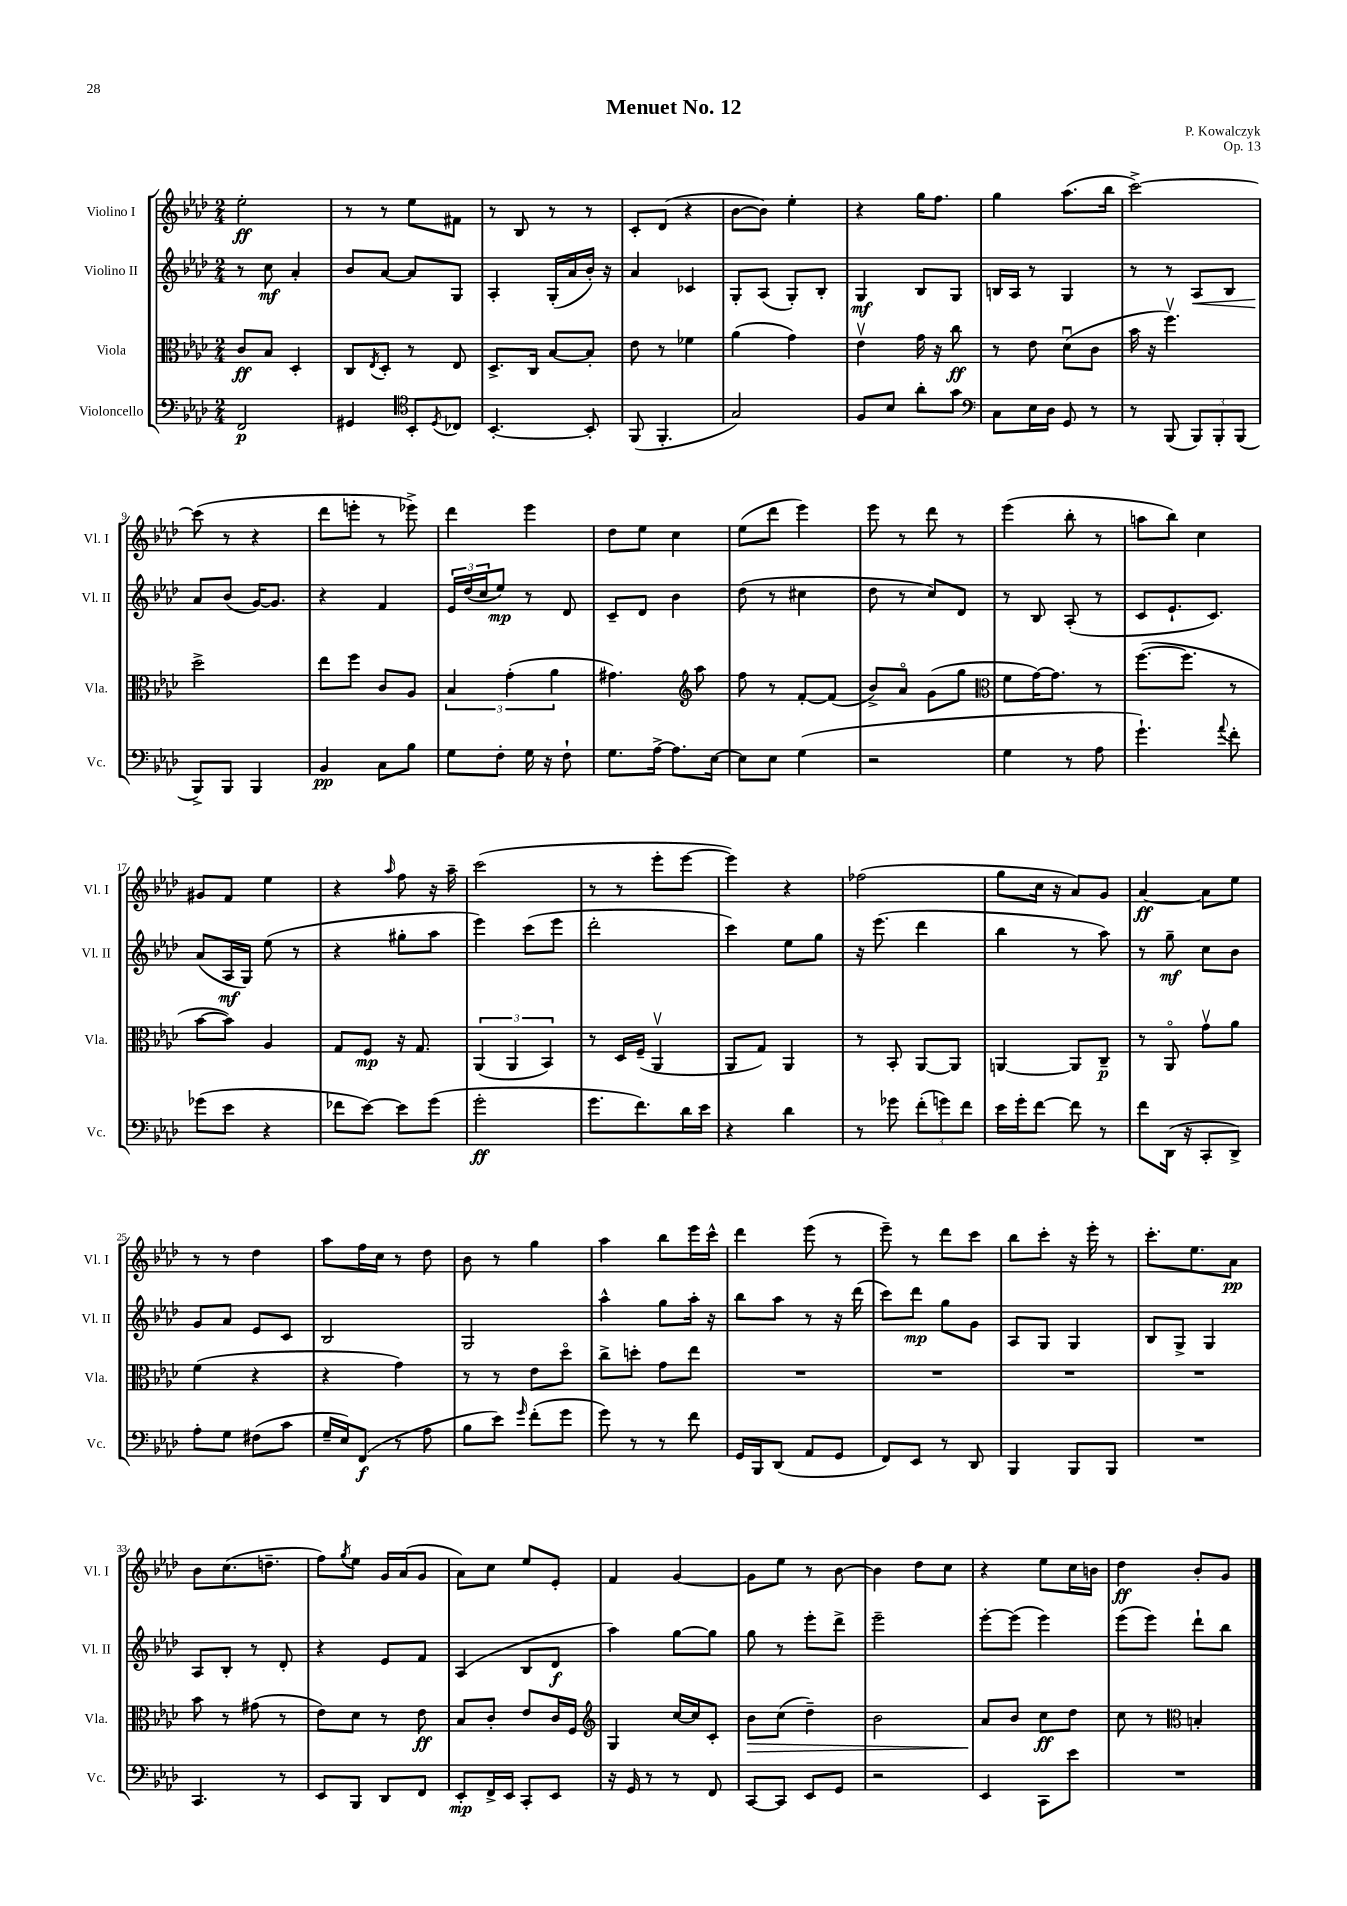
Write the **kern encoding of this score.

**kern	**kern	**kern	**kern
*staff4	*staff3	*staff2	*staff1
*clefF4	*clefC3	*clefG2	*clefG2
*k[b-e-a-d-]	*k[b-e-a-d-]	*k[b-e-a-d-]	*k[b-e-a-d-]
*M2/4	*M2/4	*M2/4	*M2/4
2FF	8c	8r	2ee-'
.	8B-	8cc	.
.	4D-'	4a-'	.
=	=	=	=
4GG#	8C	8b-	8r
.	8qE-	.	.
.	8D-'	[8a-	8r
*clefC4	*	*	*
8BB-'	8r	8a-]	8ee-
8qD-	.	.	.
8C-	8E-	8G	8f#
=	=	=	=
[4.BB-'	8.D-^	4A-'	8r
.	.	.	8B-
.	16C	.	.
.	[8B-	(16G'	8r
.	.	16a-	.
8BB-']	8B-']	16b-')	8r
.	.	16r	.
=	=	=	=
(8FF	8e-	4a-	8c'
4.FF'	8r	.	(8d-
.	4f-	4c-	4r
=	=	=	=
2G)	(4a-	8G'	[8b-
.	.	(8A-	8b-])
.	4g)	8G')	4ee-'
.	.	8B-'	.
=	=	=	=
8F	4e-v	4G	4r
8B-	.	.	.
8a-'	16g	8B-	16gg
.	16r	.	8.ff
8g	8cc	8G	.
=	=	=	=
*clefF4	*	*	*
8C	8r	16B	4gg
.	.	16A-	.
16E-	8e-	8r	.
16D-	.	.	.
8GG	(8d-u	4G	(8.aa-
8r	8c	.	.
.	.	.	16bb-
=	=	=	=
8r	16b-	8r	[2ccc^)
.	16r	.	.
(8BBB-	4.ffv)	8r	.
12BBB-)	.	8A-	.
12BBB-'	.	.	.
.	.	8B-	.
(12BBB-	.	.	.
=	=	=	=
8BBB-^)	2dd-^	8a-	(8ccc]
8BBB-	.	(8b-	8r
4BBB-	.	[16g)	4r
.	.	8.g]	.
=	=	=	=
4BB-	8ee-	4r	8ddd-
.	8ff	.	8eee'
8C	8c	4f	8r
8B-	8A-	.	8eee-^)
=	=	=	=
8G	6B-	24e-	4ddd-
.	.	(24dd-	.
.	.	24cc	.
8F'	.	8ee-)	.
.	(6g'	.	.
16G	.	8r	4eee-
16r	.	.	.
.	6a-	.	.
8F`	.	8d-	.
=	=	=	=
8.G	4.g#)	8c~	8dd-
.	.	8d-	8ee-
[16A-^	.	.	.
8.A-]	.	4b-	4cc
*	*clefG2	*	*
.	8aa-	.	.
[16E-	.	.	.
=	=	=	=
8E-]	8ff	(8dd-	(8ee-
8E-	8r	8r	8ddd-
(4G	[8f'	4cc#	4eee-)
.	(8f]	.	.
=	=	=	=
2r	8b-^)	8dd-	8eee-
.	8a-o	8r	8r
.	(8g	8cc)	8ddd-
.	8gg	8d-	8r
=	=	=	=
*	*clefC3	*	*
4G	8f	8r	(4eee-
.	[16g)	8B-	.
.	8.g]	.	.
8r	.	(8A-'	8bb-'
8A-	8r	8r	8r
=	=	=	=
4.g`)	([8.ff	8c	8aa
.	.	8.e-`	8bb-)
.	8.ff]	.	.
.	.	.	4cc
.	.	8.c)	.
8qqa-	.	.	.
8f'	8r	.	.
=	=	=	=
(8g-	[8b-	(8a-	8g#
8e-	8b-])	16A-	8f
.	.	16G)	.
4r	4A-	(8ee-	4ee-
.	.	8r	.
=	=	=	=
8f-	8G	4r	4r
[8e-)	8F	.	.
.	.	.	16qqaa-
8e-]	16r	8gg#'	8ff
.	8.G	.	.
(8g	.	8aa-	16r
.	.	.	16aa-~
=	=	=	=
2g'	(6AA-	4eee-)	(2ccc
.	6AA-	.	.
.	.	(8ccc	.
.	6BB-)	.	.
.	.	8eee-	.
=	=	=	=
8.g	8r	2ddd-'	8r
.	16D-	.	8r
8.f)	(16F~	.	.
.	4AA-v	.	8eee-'
16d-	.	.	[8eee-
16e-	.	.	.
=	=	=	=
4r	8AA-	4ccc)	4eee-])
.	8G)	.	.
4d-	4AA-	8ee-	4r
.	.	8gg	.
=	=	=	=
8r	8r	16r	(2ff-
.	.	(8.eee-	.
8g-	8BB-'	.	.
(12f'	[8AA-	4ddd-	.
12g)	.	.	.
.	8AA-]	.	.
12f	.	.	.
=	=	=	=
16e-	[4AA	4bb-	8gg
16g'	.	.	.
[8f	.	.	16cc
.	.	.	16r
8f]	8AA]	8r	8a-)
8r	8C~	8aa-)	8g
=	=	=	=
8f	8r	8r	[4a-
(16DD-	8AA-o	8gg~	.
16r	.	.	.
8CC'	8gv	8cc	8a-]
8DD-^)	8a-	8b-	8ee-
=	=	=	=
8A-'	(4f	8g	8r
8G	.	8a-	8r
(8F#	4r	8e-	4dd-
8c	.	8c	.
=	=	=	=
16G~	4r	2B-	8aa-
16E-)	.	.	.
(8FF	.	.	16ff
.	.	.	16cc
8r	4g)	.	8r
8A-	.	.	8dd-
=	=	=	=
8B-	8r	2G	8b-
8e-)	8r	.	8r
16qqg	.	.	.
(8f'	8e-	.	4gg
8g	8dd-o	.	.
=	=	=	=
8g)	8cc^	4aa-^^	4aa-
8r	8dd'	.	.
8r	8g	8gg	8bb-
8f	8ee-	16aa-'	16eee-
.	.	16r	16ccc^^
=	=	=	=
16GG	2r	8bb-	4ddd-
16BBB-	.	.	.
(8DD-	.	8aa-	.
8AA-	.	8r	(8eee-
8GG	.	16r	8r
.	.	(16ddd-	.
=	=	=	=
8FF)	2r	8ccc)	8eee-~)
8EE-	.	8ddd-	8r
8r	.	8gg	8ddd-
8DD-	.	8g	8ccc
=	=	=	=
4BBB-	2r	8A-	8bb-
.	.	8G	8ccc'
8BBB-	.	4G	16r
.	.	.	16eee-'
8BBB-	.	.	8r
=	=	=	=
2r	2r	8B-	8.ccc'
.	.	8G^	.
.	.	.	8.ee-
.	.	4G	.
.	.	.	8a-
=	=	=	=
4.CC	8b-	8A-	8b-
.	8r	8B-'	(8.cc
.	(8g#	8r	.
.	.	.	8.dd~
8r	8r	8d-'	.
=	=	=	=
8EE-	8e-)	4r	8ff)
.	.	.	8qgg
8BBB-	8d-	.	8ee-
8DD-	8r	8e-	16g
.	.	.	(16a-
8FF	8e-	8f	8g
=	=	=	=
8EE-'	8B-	(4A-	8a-)
16FF^	8c'	.	8cc
16EE-	.	.	.
8CC'	8e-	8B-	8ee-
8EE-	16c	8d-	8e-'
.	16F	.	.
=	=	=	=
*	*clefG2	*	*
16r	4G	4aa-)	4f
16GG	.	.	.
8r	.	.	.
8r	[16cc	[8gg	[4g
.	16cc]	.	.
8FF	8c'	8gg]	.
=	=	=	=
[8CC	8b-	8gg	8g]
8CC]	(8cc	8r	8ee-
8EE-	4dd-~)	8eee-'	8r
8GG	.	8ddd-^	[8b-
=	=	=	=
2r	2b-	2eee-~	4b-]
.	.	.	8dd-
.	.	.	8cc
=	=	=	=
4EE-	8a-	[8eee-'	4r
.	8b-	(8eee-]	.
8CC	8cc	4eee-)	8ee-
8e-	8dd-	.	16cc
.	.	.	16b
=	=	=	=
2r	8cc	(8eee-	4dd-
.	8r	8eee-)	.
*	*clefC3	*	*
.	4B'	8ddd-`	8b-'
.	.	8bb-	8g
==	==	==	==
*-	*-	*-	*-
